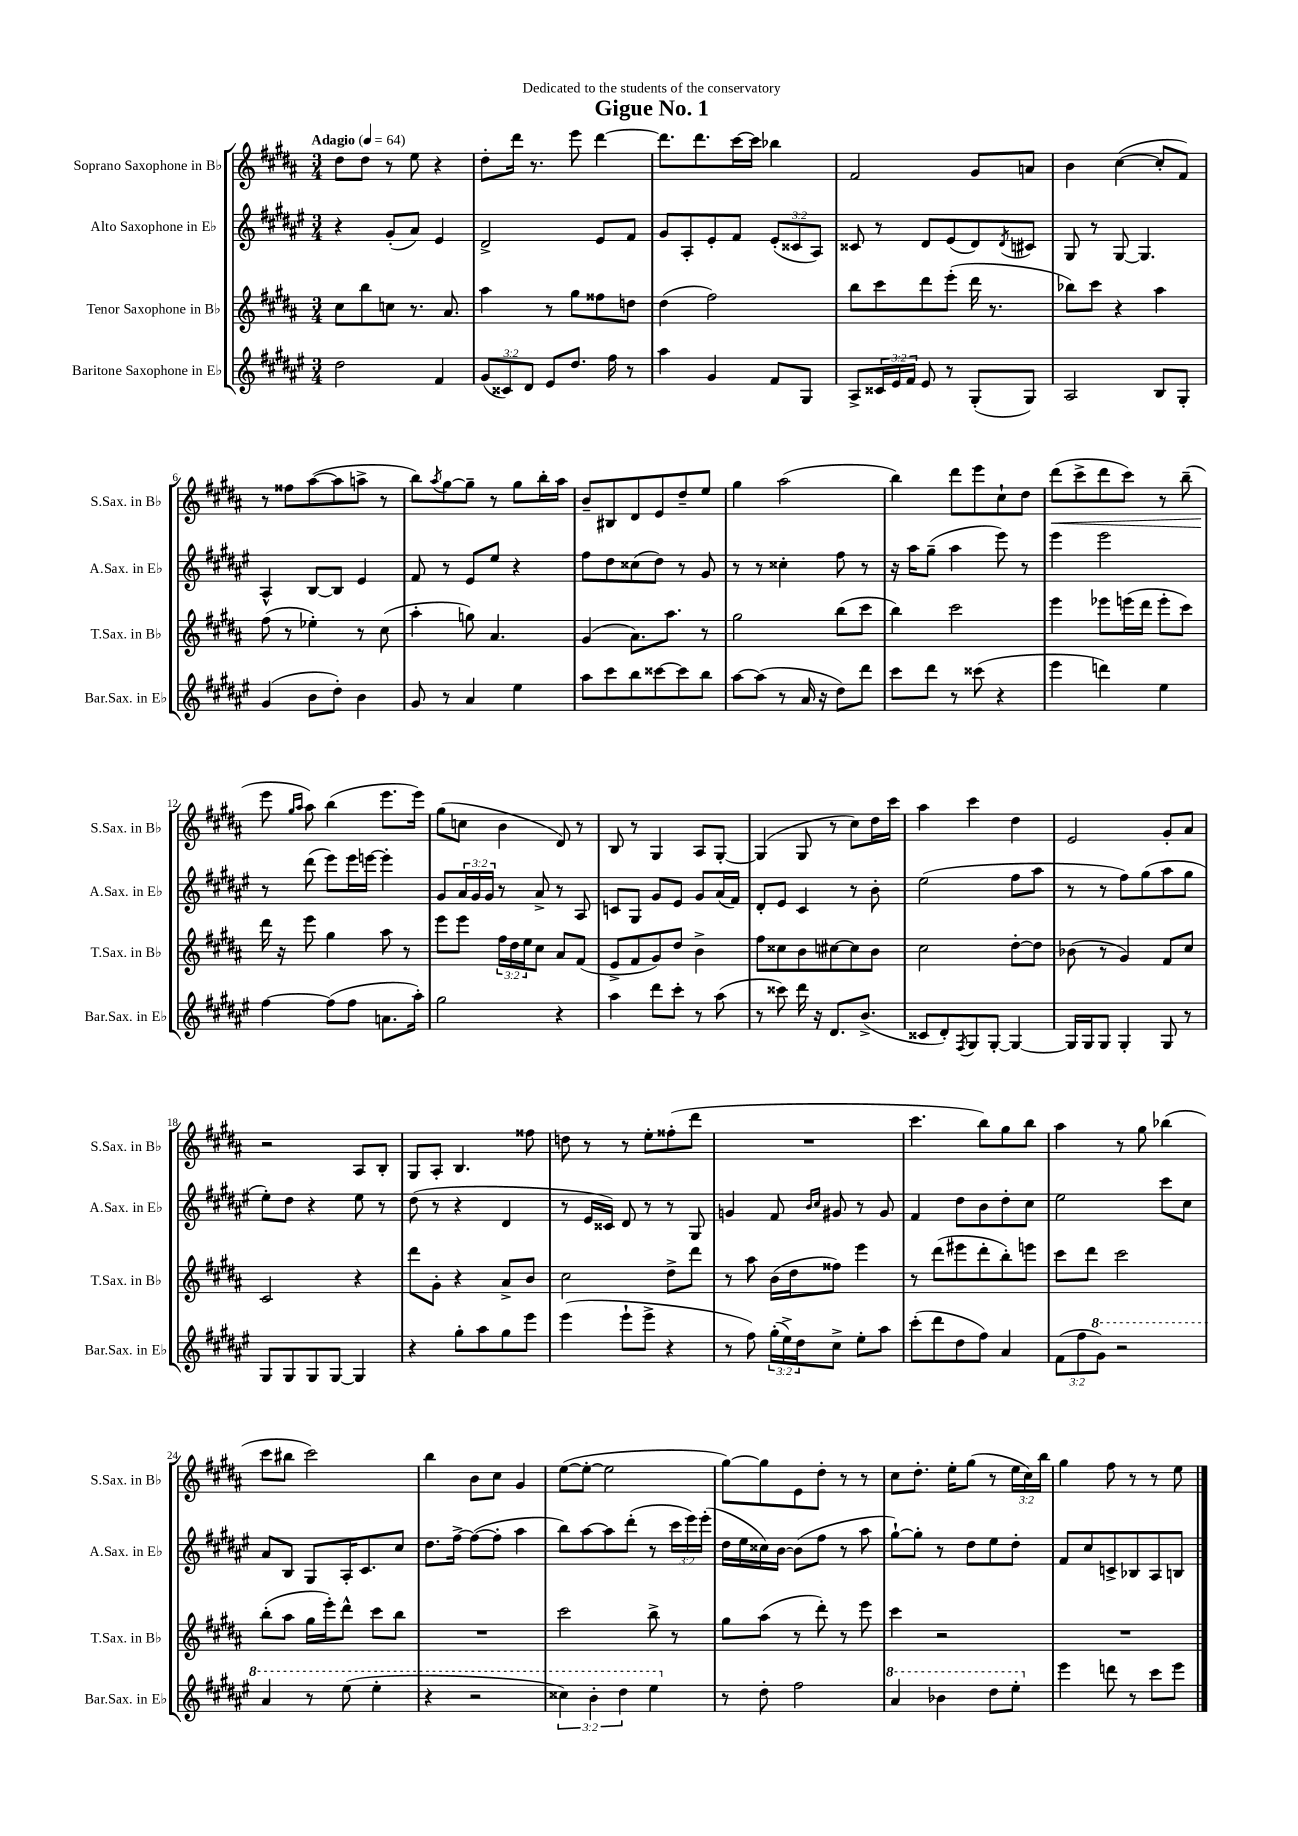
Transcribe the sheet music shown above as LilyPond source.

\header { title = "Gigue No. 1" dedication = "Dedicated to the students of the conservatory" }
<<
\new StaffGroup <<
\new Staff = "s0" \with { instrumentName = "Soprano Saxophone in Bb" shortInstrumentName = "S.Sax. in Bb" } {
    \clef treble \key b \major \numericTimeSignature \time 3/4 \override Staff.TupletNumber.text = #tuplet-number::calc-fraction-text \tempo "Adagio" 4 = 64
    dis''8 dis''8 r8 e''8 r4 |
    dis''8-. dis'''16 r8. e'''8 dis'''4~ |
    dis'''8. dis'''8. cis'''16~ cis'''16 bes''4 |
    fis'2 gis'8 a'8 |
    b'4 cis''4~( cis''8-. fis'8) |
    r8 fisis''8 ais''8~( ais''8 a''8-> r8 |
    b''8) \acciaccatura { ais''8 } gis''8~ gis''8-- r8 gis''8 b''16-. ais''16 |
    b'8-- bis8 dis'8 e'8 dis''8-- e''8 |
    gis''4 ais''2( |
    b''4) dis'''8 e'''8 cis''8-! dis''8 |
    dis'''8\<( cis'''8-> dis'''8 cis'''8) r8 b''8--( |
    e'''8\! \grace { gis''16 ais''16 } ais''8) b''4( e'''8. e'''16) |
    gis''8( c''8 b'4 dis'8) r8 |
    b8 r8 gis4 ais8 gis8~-. |
    gis4( gis8 r8 cis''8) dis''16 cis'''16 |
    ais''4 cis'''4 dis''4 |
    e'2 gis'8-. ais'8 |
    r2 ais8 b8-. |
    gis8 ais8-. b4. fisis''8 |
    d''8 r8 r8 e''8-. fisis''8-.( dis'''8 |
    R2. |
    cis'''4. b''8) gis''8 b''8 |
    ais''4 r8 gis''8 bes''4( |
    cis'''8 bis''8 cis'''2) |
    b''4 b'8 cis''8 gis'4 |
    e''8~( e''8~-. e''2 |
    gis''8~) gis''8 e'8 dis''8-. r8 r8 |
    cis''8 dis''8.-. e''16-. gis''8( r8 \tuplet 3/2 { e''16 cis''16) b''16 } |
    gis''4 fis''8 r8 r8 e''8 \bar "|." |
}
\new Staff = "s1" \with { instrumentName = "Alto Saxophone in Eb" shortInstrumentName = "A.Sax. in Eb" } {
    \clef treble \key fis \major \numericTimeSignature \time 3/4 \override Staff.TupletNumber.text = #tuplet-number::calc-fraction-text
    r4 gis'8-.( ais'8) eis'4 |
    dis'2-> eis'8 fis'8 |
    gis'8 ais8-. eis'8-. fis'8 \tuplet 3/2 { eis'8-.( cisis'8 ais8) } |
    cisis'8 r8 dis'8 eis'8( dis'8) \acciaccatura { dis'8 } cis'8 |
    gis8 r8 gis8~ gis4. |
    ais4-^ b8~ b8 eis'4 |
    fis'8 r8 eis'8 eis''8 r4 |
    fis''8 dis''8 cisis''8( dis''8) r8 gis'8 |
    r8 r8 cisis''4-. fis''8 r8 |
    r16 ais''16 gis''8--( ais''4 eis'''8) r8 |
    eis'''4 eis'''2 |
    r8 dis'''8( eis'''8) eis'''16 e'''16~ e'''4-. |
    gis'8 \tuplet 3/2 { ais'16 gis'16 gis'16 } r8 ais'8-> r8 ais8 |
    c'8 gis8 gis'8 eis'8 gis'8 ais'16( fis'16) |
    dis'8-. eis'8 cis'4 r8 b'8-. |
    eis''2( fis''8 ais''8 |
    r8 r8 fis''8) gis''8( ais''8 gis''8 |
    eis''8-.) dis''8 r4 eis''8 r8 |
    dis''8( r8 r4 dis'4 |
    r8 eis'16 cisis'16) dis'8 r8 r8 gis8 |
    g'4 fis'8 \grace { b'16 cis''16 } gis'8 r8 gis'8 |
    fis'4 dis''8 b'8 dis''8-. cis''8 |
    eis''2 cis'''8 cis''8 |
    ais'8 b8 gis8 ais16-. cis'8. cis''8 |
    dis''8. fis''16~-> fis''8~( fis''8-. ais''4 |
    b''8) ais''8~ ais''8 dis'''8-.( r8 \tuplet 3/2 { cis'''16 eis'''16) eis'''16-.( } |
    dis''16 eis''16 cisis''16) b'16~ b'8( fis''8 r8 ais''8 |
    gis''8~-!) gis''8-. r8 dis''8 eis''8 dis''8-. |
    fis'8 cis''8 c'8-> bes8 ais8 b8 \bar "|." |
}
\new Staff = "s2" \with { instrumentName = "Tenor Saxophone in Bb" shortInstrumentName = "T.Sax. in Bb" } {
    \clef treble \key b \major \numericTimeSignature \time 3/4 \override Staff.TupletNumber.text = #tuplet-number::calc-fraction-text
    cis''8 b''8 c''8 r8. ais'8. |
    ais''4 r8 gis''8 fisis''8 d''8 |
    dis''4( fis''2) |
    b''8 cis'''8 dis'''8 e'''8-.( dis'''16 r8. |
    bes''8) cis'''8 r4 ais''4 |
    fis''8( r8 ees''4-.) r8 cis''8( |
    ais''4-. g''8) ais'4. |
    gis'4( ais'8.) ais''8. r8 |
    gis''2 b''8( cis'''8 |
    b''4) cis'''2 |
    e'''4 ees'''8 e'''16( dis'''16 e'''8-. cis'''8) |
    dis'''16 r16 e'''8 gis''4 ais''8 r8 |
    e'''8 e'''8 \tuplet 3/2 { fis''16 dis''16 e''16 } cis''8 ais'8 fis'8( |
    e'8-> fis'8 gis'8) dis''8 b'4-> |
    fis''8 cisis''8 b'8 cis''8~ cis''8 b'8 |
    cis''2 dis''8~-. dis''8 |
    bes'8( r8 gis'4) fis'8 cis''8 |
    cis'2 r4 |
    dis'''8 gis'8-. r4 ais'8-> b'8 |
    cis''2 dis''8-> dis'''8 |
    r8 ais''8 b'16( dis''16 fisis''8) e'''4 |
    r8 dis'''8( eis'''8 dis'''8-. b''8-.) e'''8 |
    cis'''8 dis'''8 cis'''2 |
    b''8-.( ais''8 gis''16 e'''16-.) dis'''8-^ cis'''8 b''8 |
    R2. |
    cis'''2 b''8-> r8 |
    gis''8 ais''8( r8 dis'''8-.) r8 e'''8 |
    cis'''4 r2 |
    R2. \bar "|." |
}
\new Staff = "s3" \with { instrumentName = "Baritone Saxophone in Eb" shortInstrumentName = "Bar.Sax. in Eb" } {
    \clef treble \key fis \major \numericTimeSignature \time 3/4 \override Staff.TupletNumber.text = #tuplet-number::calc-fraction-text
    dis''2 fis'4 |
    \tuplet 3/2 { gis'8( cisis'8) dis'8 } eis'8 dis''8. fis''16 r8 |
    ais''4 gis'4 fis'8 gis8 |
    ais8-> \tuplet 3/2 { cisis'16 eis'16 fis'16 } eis'8 r8 gis8-.( gis8) |
    ais2 b8 gis8-. |
    gis'4( b'8 dis''8-.) b'4 |
    gis'8 r8 ais'4 eis''4 |
    ais''8 cis'''8 b''8 cisis'''8~ cisis'''8 b''8 |
    ais''8~ ais''8( r8 ais'16 r16 dis''8) dis'''8 |
    cis'''8 dis'''8 r8 cisis'''8( r4 |
    eis'''4 d'''4) eis''4 |
    fis''4~ fis''8( fis''8 a'8. ais''16-.) |
    gis''2 r4 |
    ais''4 dis'''8 cis'''8-. r8 ais''8( |
    r8 cisis'''8) dis'''16 r16 dis'8. b'8.->( |
    cisis'8 dis'8-.) \acciaccatura { fis8 } gis8 gis8~-. gis4~ |
    gis16 gis16 gis8 gis4-. gis8 r8 |
    gis8 gis8 gis8 gis8~ gis4 |
    r4 gis''8-. ais''8 gis''8 eis'''8 |
    eis'''4( eis'''8-! eis'''8-> r4 |
    r8 fis''8) \tuplet 3/2 { gis''16-.( eis''16->) dis''16 } cis''8-> eis''8-. ais''8 |
    cis'''8-.( dis'''8 dis''8 fis''8) ais'4 |
    \tuplet 3/2 { fis'8( fis''8 \ottava #1 gis''8) } r2 |
    ais''4 r8 eis'''8( eis'''4-. |
    r4 r2 |
    \tuplet 3/2 { cisis'''4) b''4-. dis'''4 } eis'''4 \ottava #0 |
    r8 dis''8-. fis''2 |
    \ottava #1 ais''4 bes''4 dis'''8 eis'''8-. \ottava #0 |
    eis'''4 d'''8 r8 cis'''8 eis'''8 \bar "|." |
}
>>
>>
